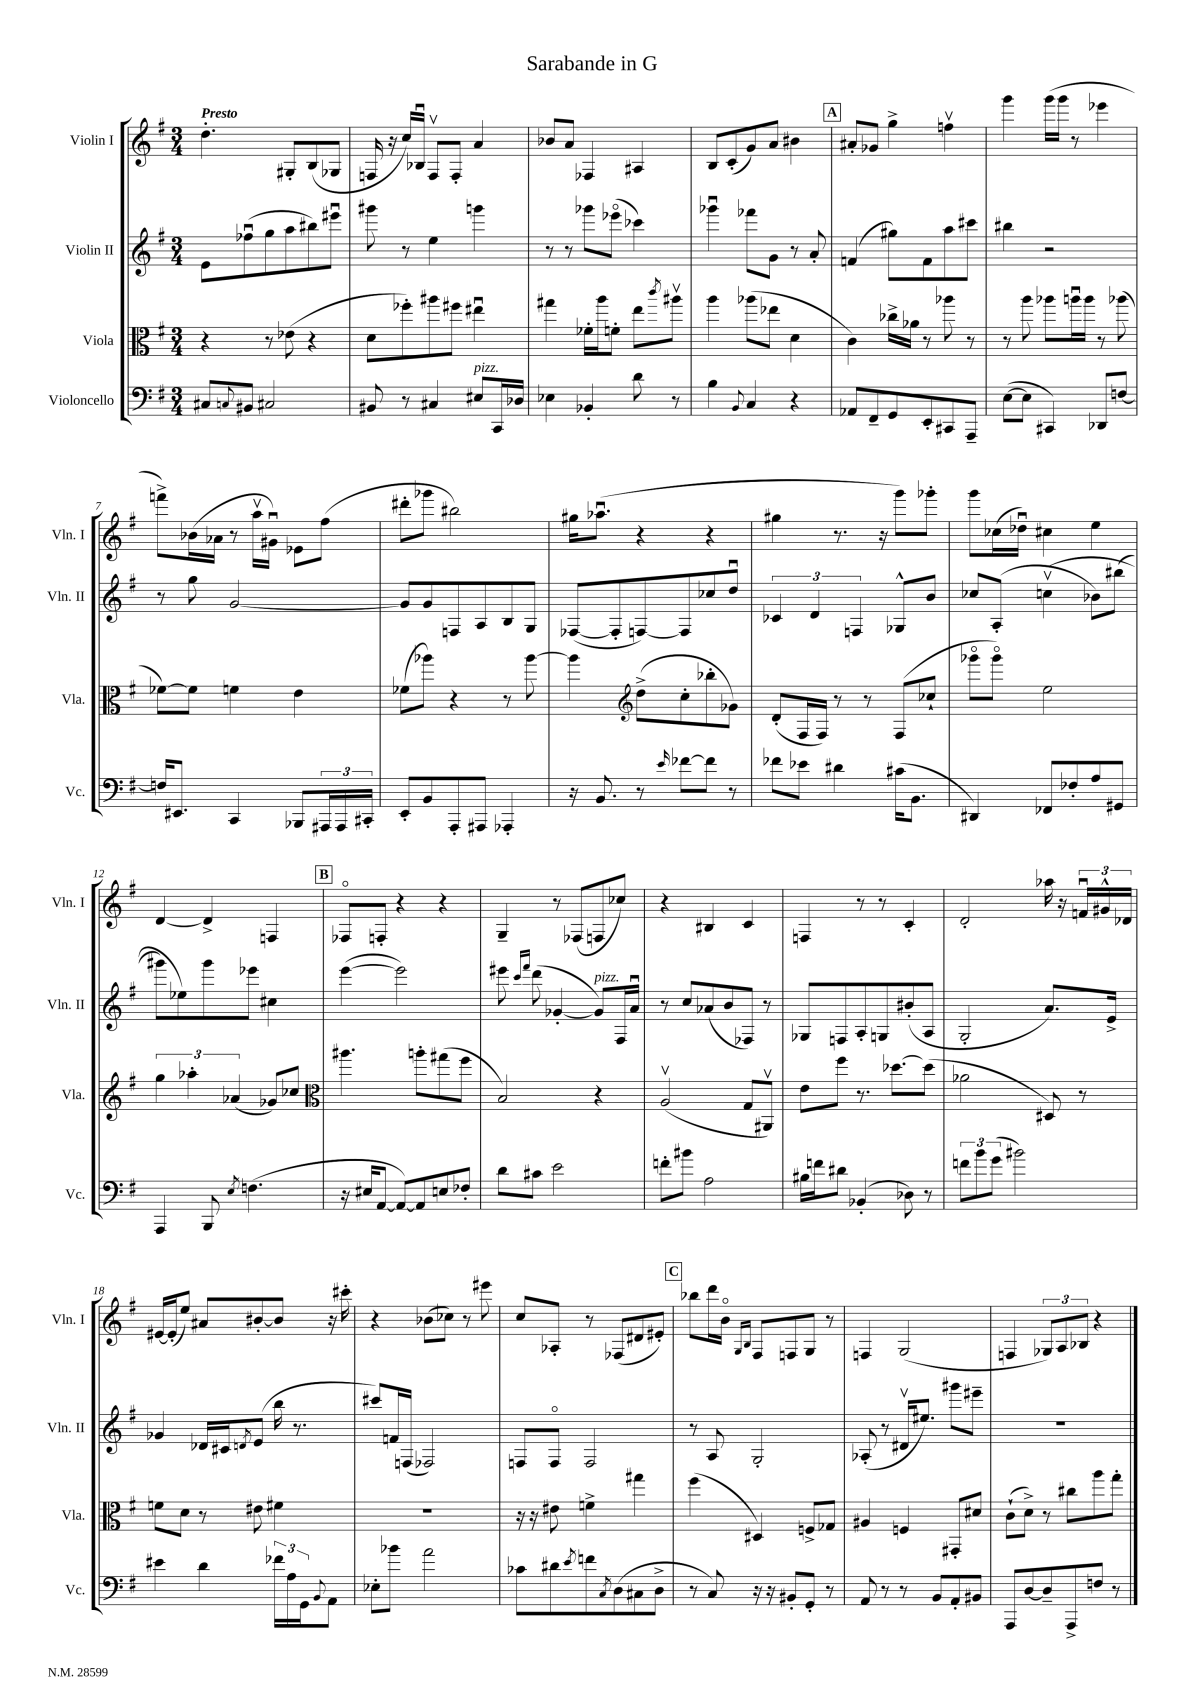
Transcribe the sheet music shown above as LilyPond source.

\header { title = "Sarabande in G" }
<<
\new StaffGroup <<
\new Staff = "s0" \with { instrumentName = "Violin I" shortInstrumentName = "Vln. I" } {
    \clef treble \key g \major \numericTimeSignature \time 3/4 \tempo "Presto"
    d''4.-. gis8-. b8( ges8 |
    f16 r16 c''16) bes16\downbow f8\upbow f8-. a'4 |
    bes'8 a'8 fes4 ais4 |
    b8 c'8-.( g'8) a'8 bis'4 |
    \mark \markup { \box "A" } ais'8-. ges'8 g''4-> f''4\upbow |
    g'''4 g'''16( g'''16 r8 ees'''4 |
    f'''8->) bes'16( aes'16 r8 a''16\upbow gis'16\downbow) ees'8 fis''8( |
    dis'''8-. ges'''8 bis''2) |
    gis''16 aes''8.\downbow( r4 r4 |
    gis''4 r8. r16 g'''8) ges'''8-. |
    g'''8 ces''16( des''16\downbow) cis''4 e''4 |
    d'4~ d'4-> f4 |
    \mark \markup { \box "B" } fes8\flageolet f8-. r4 r4 |
    g4-- r8 fes8( f8 ces''8) |
    r4 bis4 c'4 |
    f4 r8 r8 c'4-. |
    d'2-. aes''16 r16 \tuplet 3/2 { f'16\downbow gis'16-^ des'16 } |
    eis'16~ eis'16-.( e''8) ais'8 bis'8~-. bis'8 r16 cis'''16-. |
    r4 bes'8( ces''8) r8 eis'''8 |
    c''8 aes8-. r8 fes8( dis'8 eis'8-.) |
    \mark \markup { \box "C" } bes''8 d'''16 b'16\flageolet \grace { g16 b16 } fis8 f8 g8 r8 |
    f4 g2( |
    f4 \tuplet 3/2 { ges8) a8 bes8 } r4 \bar "|." |
}
\new Staff = "s1" \with { instrumentName = "Violin II" shortInstrumentName = "Vln. II" } {
    \clef treble \key g \major \numericTimeSignature \time 3/4
    e'8 fes''8\downbow( g''8 a''8 bis''8) eis'''8\downbow |
    gis'''8 r8 e''4 g'''4 |
    r8 r8 ges'''8 ees'''8\flageolet( ces'''4) |
    ges'''4\downbow fes'''8 g'8 r8 a'8-. |
    \mark \markup { \box "A" } f'4( gis''8) f'8 a''8 cis'''8 |
    bis''4 r2 |
    r8 g''8 g'2~ |
    g'8 g'8 f8 a8 b8 g8 |
    fes8~( fes8-. f8~) f8 ces''8 d''8\downbow |
    \tuplet 3/2 { ces'4 d'4 f4 } ges8-^ b'8 |
    ces''8 a8-.( c''4\upbow\( bes'8) bis''8( |
    gis'''8) ees''8\) gis'''8 ees'''8 cis''4 |
    \mark \markup { \box "B" } e'''4~( e'''2) |
    eis'''8 \grace { c'''16 fis'''16 } d'''8( ges'4~-. ges'8^\markup { \italic "pizz." }) fis16 a'16\downbow |
    r8 c''8 aes'8( b'8 fes8) r8 |
    ges8 f8 a8-. g8 bis'8-.( a8 |
    g2-. a'8.) e'16-> |
    ges'4 des'16 cis'16 \acciaccatura { d'8 } e'8( b''16 r8. |
    cis'''8) f'16 f16( fes2) |
    f8 f8\flageolet f2 |
    \mark \markup { \box "C" } r8 a8 g2-. |
    aes8-.( r8 dis'16\upbow eis''8.) gis'''8 eis'''8-- |
    R2. \bar "|." |
}
\new Staff = "s2" \with { instrumentName = "Viola" shortInstrumentName = "Vla." } {
    \clef alto \key g \major \numericTimeSignature \time 3/4
    r4 r8 ees'8( r4 |
    d'8 fes''8-.) ais''8 fis''8 eis''4\downbow |
    gis''4 fes'16-. a''16 f'8-. e''8 \acciaccatura { c'''8 } ais''8\upbow |
    a''4 aes''8( ees''8 d'4 |
    \mark \markup { \box "A" } c'4) ces''16-> aes'16 r8 aes''8 r8 |
    r8 a''8 aes''8 a''16\downbow a''16 r8 aes''8( |
    fes'8~) fes'8 f'4 e'4 |
    fes'8( aes''8) r4 r8 aes''8~ |
    aes''4 \clef treble d''8->( c''8-. bes''8-. ges'8) |
    d'8-.( fis16 fis16) r8 r8 fis8( ces''8-! |
    ges'''8\flageolet ges'''8\flageolet) e''2 |
    \tuplet 3/2 { g''4 aes''4-. aes'4( } ges'8) ces''8 |
    \mark \markup { \box "B" } \clef alto ais''4. a''8-. gis''8( fis''8 |
    b2) r4 |
    a2\upbow( g8 ais,8\upbow) |
    e'8 fis''8 r8. des''8.~ des''8( |
    aes'2 dis8) r8 |
    f'8 d'8 r8 eis'8 fis'4 |
    R2. |
    r16 r16 eis'8 f'4-> gis''4 |
    \mark \markup { \box "C" } fis''4( dis4) f8-> ges8 |
    ais4 f4 gis,8-. dis'8 |
    c'8-!( d'8->) r8 cis''8 a''8 g''8-. \bar "|." |
}
\new Staff = "s3" \with { instrumentName = "Violoncello" shortInstrumentName = "Vc." } {
    \clef bass \key g \major \numericTimeSignature \time 3/4
    cis8 \appoggiatura { c8 } bis,8 cis2 |
    bis,8 r8 cis4 eis8^\markup { \italic "pizz." } c,16 des16 |
    ees4 bes,4-. d'8 r8 |
    b4 \appoggiatura { b,8 } c4 r4 |
    \mark \markup { \box "A" } aes,8 fis,8-- g,8 e,8-. cis,8 a,,8-- |
    e8~( e8 cis,4) des,8 f8~ |
    f16 eis,8. c,4 bes,,8 \tuplet 3/2 { ais,,16 ais,,16 cis,16-. } |
    e,8-. b,8 a,,8-. ais,,8 aes,,4-. |
    r16 b,8. r8 \grace { e'16 } fes'8~ fes'8 r8 |
    fes'8 ees'8 dis'4 cis'16( b,8. |
    dis,4) fes,8 fes8-. a8 gis,8 |
    a,,4 b,,8 \acciaccatura { e8 } f4.( |
    \mark \markup { \box "B" } r16 eis16 a,8~ a,8~) a,8 e8 fes8-. |
    d'8 cis'8 e'2 |
    f'8-. bis'8 a2 |
    bis16 f'16 dis'8 bes,4-.( des8) r8 |
    \tuplet 3/2 { f'8 b'8 g'8( } bis'2) |
    eis'4 d'4 \tuplet 3/2 { fes'16 a16 g,16 } \appoggiatura { b,8 } a,8 |
    ees8-. bes'8 a'2 |
    ces'8 dis'8 \acciaccatura { e'8 } f'8 \acciaccatura { c8 } d8( cis8 d8-> |
    \mark \markup { \box "C" } r8 c8) r16 r16 bis,8-. g,8-. r8 |
    a,8 r8 r8 b,8 a,8-. bis,8 |
    a,,8 d8~ d8-- a,,8-> f8 r8 \bar "|." |
}
>>
>>
